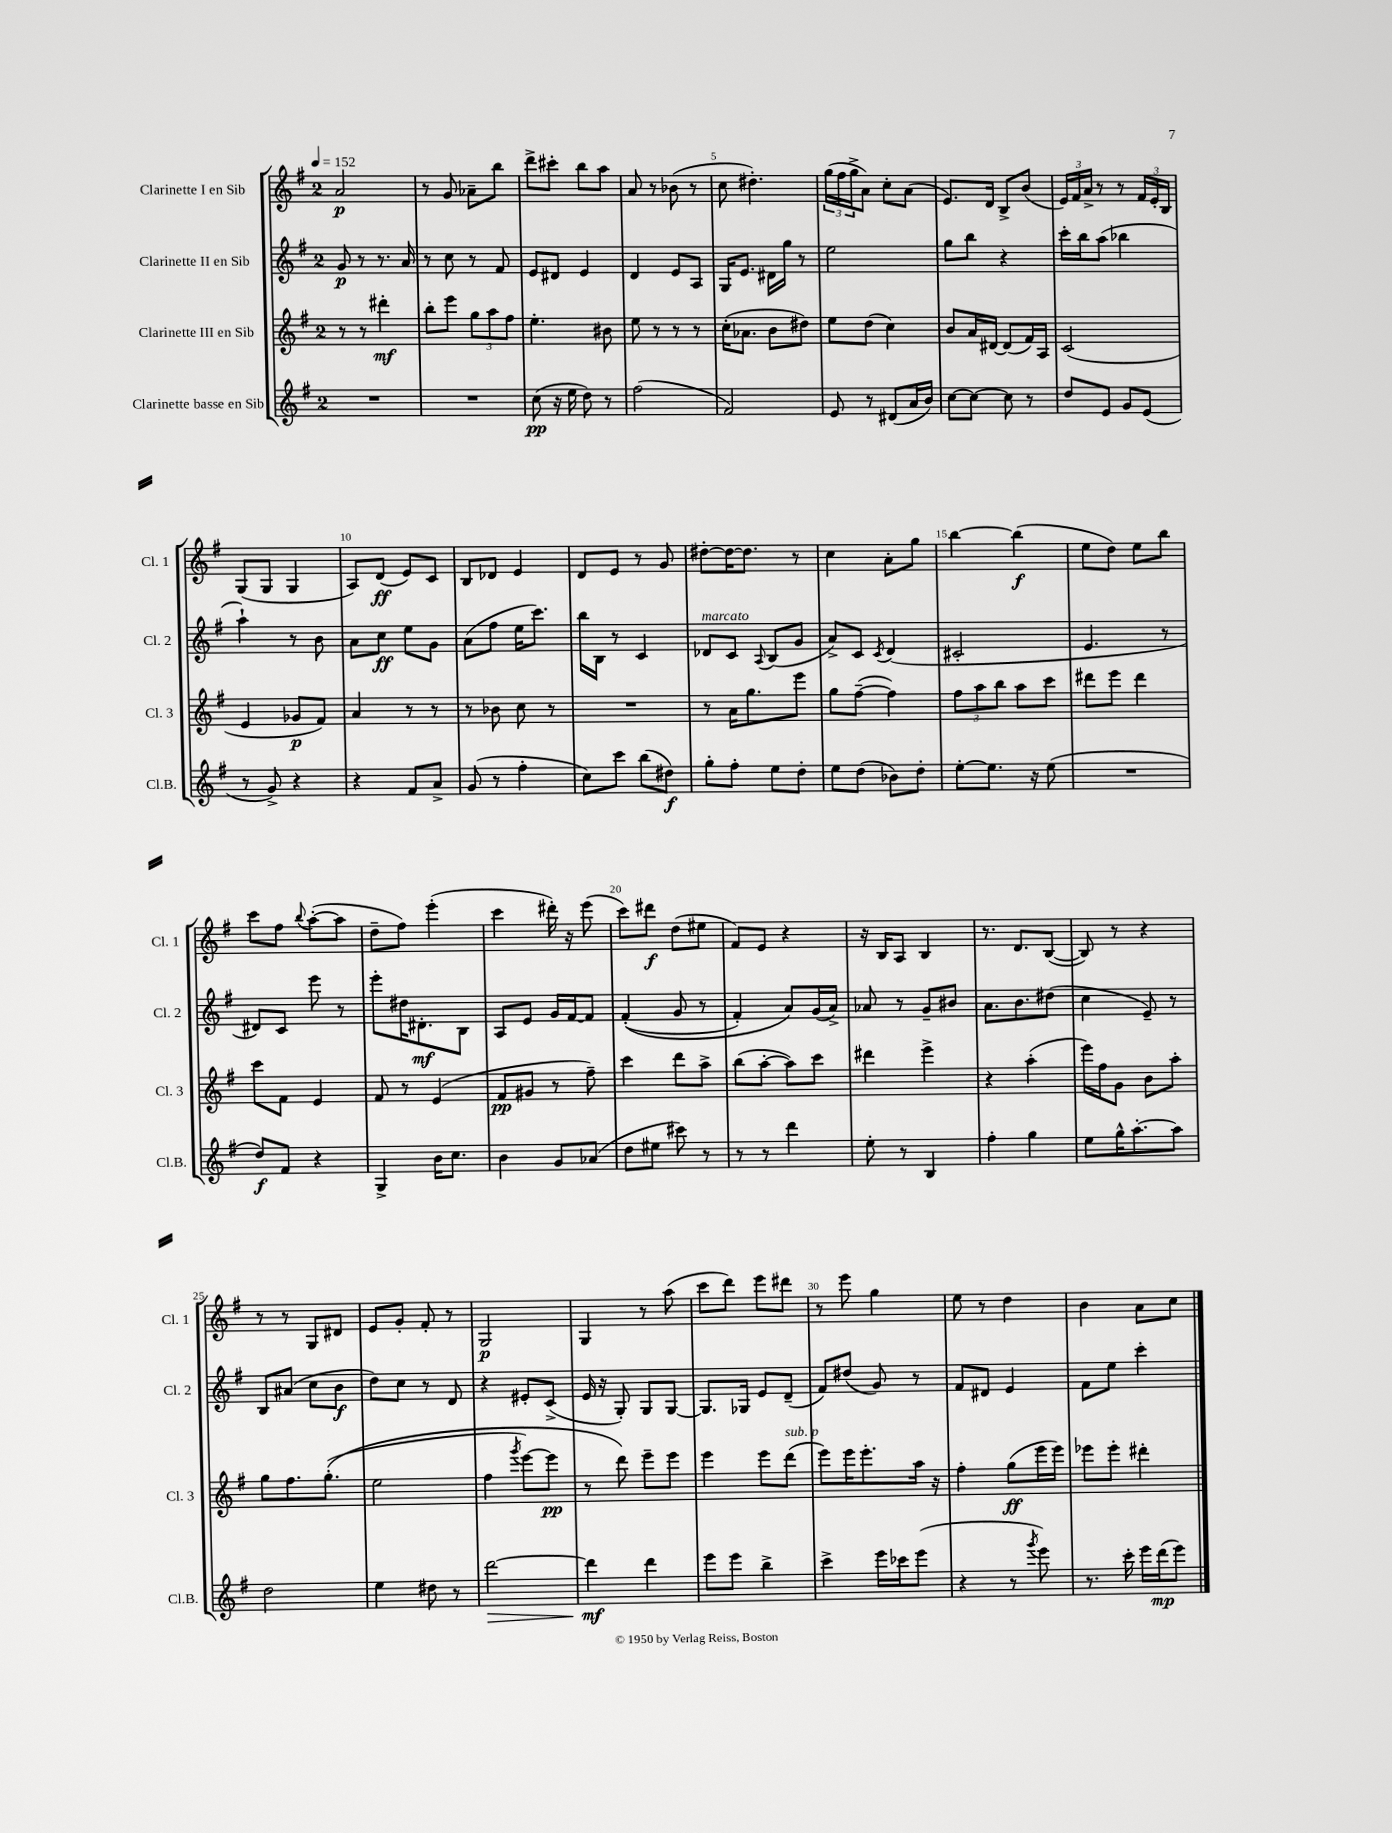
<<
\new StaffGroup <<
\new Staff = "s0" \with { instrumentName = "Clarinette I en Sib" shortInstrumentName = "Cl. 1" } {
    \clef treble \key g \major \once \override Staff.TimeSignature.style = #'single-digit \time 2/4 \tempo 4 = 152
    a'2\p |
    r8 g'8 aes'8-- b''8 |
    d'''8-> cis'''8-. b''8 a''8 |
    a'8 r8 bes'8( r8 |
    c''8 dis''4.-.) |
    \tuplet 3/2 { g''16( fis''16 g''16-> } a'8) c''8-. a'8( |
    e'8.) d'16 b8-> b'8( |
    \tuplet 3/2 { e'16) fis'16 a'16-> } r8 r8 \tuplet 3/2 { fis'16 e'16-. b16 } |
    g8( g8 g4 |
    a8) d'8\ff( e'8) c'8 |
    b8 des'8 e'4 |
    d'8 e'8 r8 g'8 |
    dis''8~-. dis''16~ dis''8. r8 |
    c''4 a'8-. g''8 |
    b''4~ b''4\f( |
    e''8 d''8) e''8 b''8 |
    c'''8 fis''8 \appoggiatura { b''8 } a''8~-.( a''8 |
    d''8-- fis''8) e'''4-.( |
    c'''4 dis'''16-.) r16 e'''8( |
    c'''8) dis'''8\f d''8( eis''8 |
    fis'8) e'8 r4 |
    r16 b16 a8 b4 |
    r8. d'8. b8~( |
    b8) r8 r4 |
    r8 r8 g8 dis'8 |
    e'8 g'8-. fis'8-. r8 |
    g2\p |
    g4 r8 a''8( |
    c'''8 d'''8) e'''8 dis'''8 |
    r8 e'''8 g''4 |
    e''8 r8 d''4 |
    b'4 a'8 c''8 \bar "|." |
}
\new Staff = "s1" \with { instrumentName = "Clarinette II en Sib" shortInstrumentName = "Cl. 2" } {
    \clef treble \key g \major \once \override Staff.TimeSignature.style = #'single-digit \time 2/4
    g'8\p r8 r8. a'16 |
    r8 c''8 r8 fis'8 |
    e'8 dis'8 e'4 |
    d'4 e'8 a8 |
    g16 e'8. dis'16 g''16 r8 |
    e''2 |
    g''8 b''8 r4 |
    c'''16-. b''16 a''8( bes''4 |
    a''4-!) r8 b'8 |
    a'8 c''8\ff e''8 g'8 |
    a'8( fis''8 e''16 c'''8.) |
    b''16 b16 r8 c'4 |
    des'8^\markup { \italic "marcato" } c'8 \appoggiatura { a8 } b8( g'8 |
    a'8->) c'8 \acciaccatura { c'8 } d'4( |
    cis'2-. |
    e'4. r8 |
    dis'8) c'8 e'''8 r8 |
    e'''8-. dis''16 dis'8.-.\mf b8 |
    a8 e'8 g'16 fis'16~ fis'8 |
    fis'4-.(\( g'8 r8 |
    fis'4-.) a'8\) g'16( a'16->) |
    aes'8 r8 g'8-- bis'8 |
    a'8. b'8. dis''8( |
    c''4 e'8--) r8 |
    b8 ais'8( c''8 b'8\f |
    d''8) c''8 r8 d'8 |
    r4 eis'8-. c'8->( |
    e'16 r16 g8-.) g8 g8~ |
    g8. ges16 e'8 d'8--( |
    fis'8) dis''8( g'8) r8 |
    fis'8 dis'8 e'4 |
    fis'8 e''8 c'''4-. \bar "|." |
}
\new Staff = "s2" \with { instrumentName = "Clarinette III en Sib" shortInstrumentName = "Cl. 3" } {
    \clef treble \key g \major \once \override Staff.TimeSignature.style = #'single-digit \time 2/4
    r8 r8 dis'''4-.\mf |
    b''8-. e'''8 \tuplet 3/2 { g''8 a''8 fis''8 } |
    e''4.-. bis'8 |
    e''8 r8 r8 r8 |
    c''16-.( aes'8. b'8 dis''8) |
    e''8 d''8( c''4) |
    b'8 a'16 dis'16~ dis'8( fis'16) a16 |
    c'2( |
    e'4 ges'8\p fis'8) |
    a'4 r8 r8 |
    r8 bes'8 c''8 r8 |
    R2 |
    r8 a'16 g''8. e'''8 |
    g''8 fis''8~--( fis''4) |
    \tuplet 3/2 { fis''8 a''8 b''8 } a''8 c'''8 |
    dis'''8 e'''8 dis'''4 |
    c'''8 fis'8 e'4 |
    fis'8 r8 e'4( |
    fis'8\pp gis'8 r8 fis''8--) |
    c'''4 d'''8 a''8-> |
    b''8( a''8~-. a''8) c'''8 |
    dis'''4 e'''4-> |
    r4 a''4-.( |
    e'''16) fis''16 g'8 b'8 a''8-. |
    g''8 fis''8. g''8.-.(\( |
    e''2 |
    fis''4 \acciaccatura { g'''8 } e'''8~) e'''8\pp |
    r8 d'''8\) e'''8-- e'''8 |
    e'''4 e'''8 d'''8^\markup { \italic "sub. p" }( |
    e'''8) e'''16 e'''8.-. a''16 r16 |
    fis''4-. g''8\ff( e'''16 e'''16) |
    ees'''8 ees'''8-. dis'''4-. \bar "|." |
}
\new Staff = "s3" \with { instrumentName = "Clarinette basse en Sib" shortInstrumentName = "Cl.B." } {
    \clef treble \key g \major \once \override Staff.TimeSignature.style = #'single-digit \time 2/4
    R2 |
    R2 |
    c''8\pp( r16 e''16 d''8) r8 |
    fis''2( |
    fis'2) |
    e'8 r8 dis'8( a'16 b'16) |
    c''8~ c''8~ c''8 r8 |
    d''8 e'8 g'8 e'8( |
    r8 g'8->) r4 |
    r4 fis'8 a'8-> |
    g'8( r8 fis''4-. |
    c''8) c'''8 b''8( dis''8\f) |
    g''8-. fis''8-. e''8 d''8-. |
    e''8 d''8( bes'8) d''8-. |
    e''8~-. e''8. r16 e''8( |
    R2 |
    d''8\f) fis'8 r4 |
    g4-> b'16 c''8. |
    b'4 g'8 aes'8( |
    d''8 eis''8 cis'''8) r8 |
    r8 r8 d'''4 |
    e''8-. r8 b4 |
    fis''4-. g''4 |
    e''8 g''16-^ a''8.~-. a''8 |
    d''2 |
    e''4 dis''8 r8 |
    d'''2~\> |
    d'''4\mf\! d'''4 |
    e'''8 e'''8 b''4-> |
    c'''4-> e'''16 ces'''16 e'''8( |
    r4 r8 \acciaccatura { g'''8 } e'''8) |
    r8. c'''16-. e'''16 d'''16\mp( e'''8) \bar "|." |
}
>>
>>
\layout { \context { \Score \override BarNumber.break-visibility = ##(#f #t #t) barNumberVisibility = #(every-nth-bar-number-visible 5) } }
